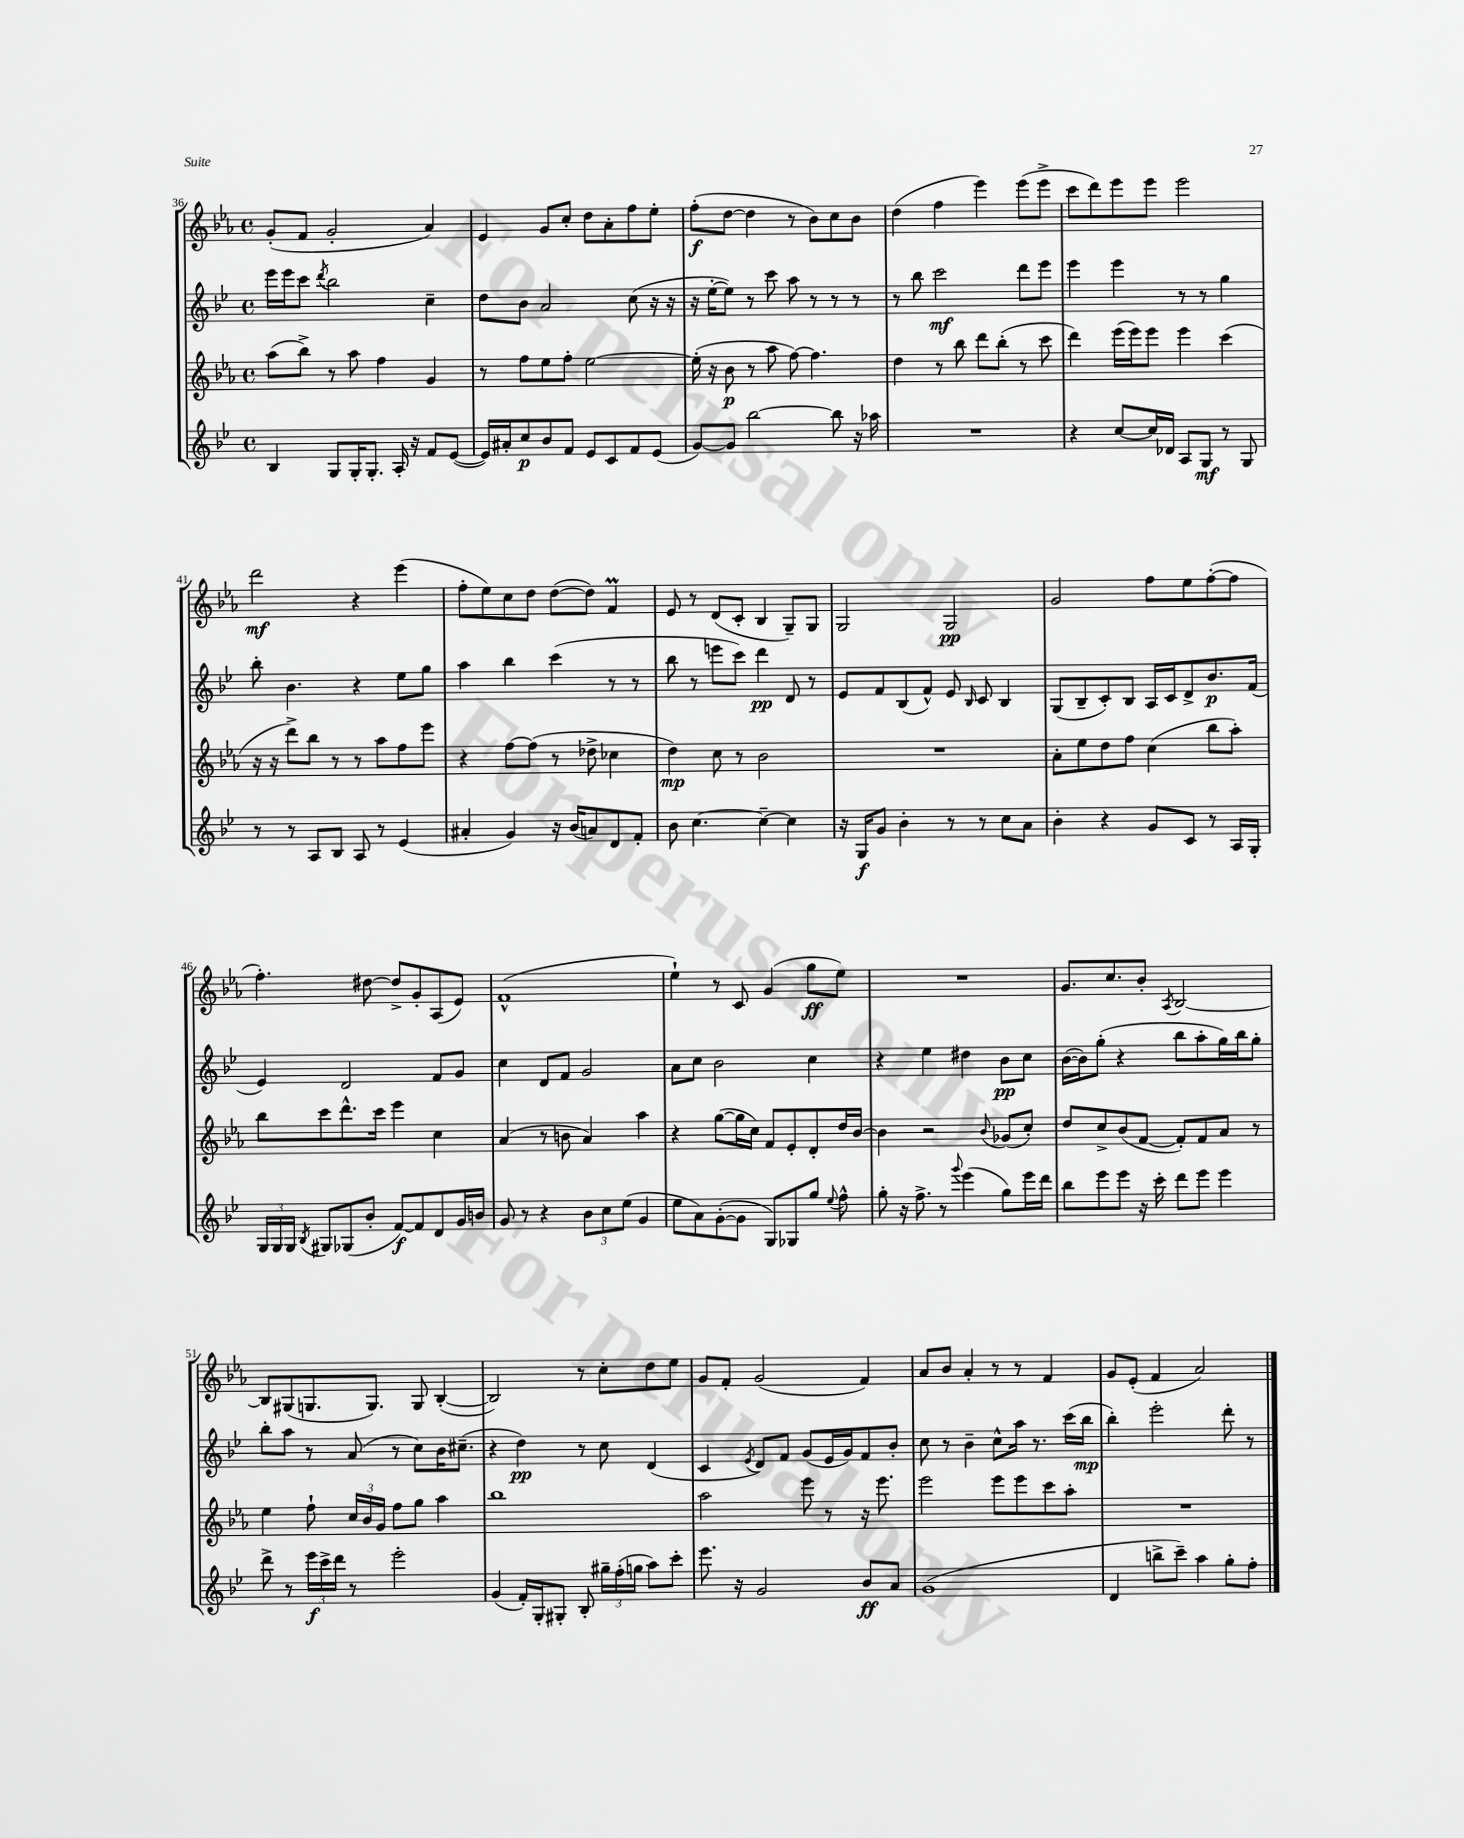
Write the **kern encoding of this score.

**kern	**dynam	**kern	**dynam	**kern	**dynam	**kern	**dynam
*part4	*part4	*part3	*part3	*part2	*part2	*part1	*part1
*staff4	*staff4	*staff3	*staff3	*staff2	*staff2	*staff1	*staff1
*clefG2	*	*clefG2	*	*clefG2	*	*clefG2	*
*k[b-e-]	*	*k[b-e-a-]	*	*k[b-e-]	*	*k[b-e-a-]	*
*M4/4	*	*M4/4	*	*M4/4	*	*M4/4	*
*met(c)	*	*met(c)	*	*met(c)	*	*met(c)	*
=36	=36	=36	=36	=36	=36	=36	=36
4B-/	.	(8aa-\L	.	16eee-\LL	.	(8g'/L	.
.	.	.	.	16eee-\J	.	.	.
.	.	8bb-^\J)	.	8ccc\J	.	8f/J	.
.	.	.	.	8qddd/	.	.	.
8G/L	.	8r	.	2bb-\	.	2g'/	.
16G'/K	.	8aa-\	.	.	.	.	.
8.G'/J	.	.	.	.	.	.	.
.	.	4ff\	.	.	.	.	.
16A'/	.	.	.	.	.	.	.
16r	.	.	.	.	.	.	.
8f/L	.	4g/	.	4cc~\	.	4a-/)	.
([8e-/J	.	.	.	.	.	.	.
=37	=37	=37	=37	=37	=37	=37	=37
16e-/LL])	.	8r	.	8dd\L	.	4e-/	.
16a#X'/J	.	.	.	.	.	.	.
8cc/	p	8ff\L	.	8b-\J	.	.	.
8b-/	.	8ee-\	.	2a/	.	8g/L	.
8f/J	.	8ff'\J	.	.	.	8cc'/J	.
8e-/L	.	[2ee-\	.	.	.	8dd\L	.
8c/	.	.	.	.	.	8a-'\	.
8f/	.	.	.	(8cc\	.	8ff\	.
(8e-/J	.	.	.	16r	.	8ee-'\J	.
.	.	.	.	16r	.	.	.
=38	=38	=38	=38	=38	=38	=38	=38
[8g/L)	.	(16ee-'\]	.	16r	.	(8ff'\L	f
.	.	16r	.	[16ee-'\KL	.	.	.
8g/J]	.	8b-\	p	8ee-\J])	.	[8dd\J	.
[2bb-\	.	8r	.	8r	.	4dd\]	.
.	.	8aa-\	.	8ccc\	.	.	.
.	.	[8ff\)	.	8aa\	.	8r	.
.	.	4.ff\]	.	8r	.	8b-\L)	.
8bb-\]	.	.	.	8r	.	8cc\	.
16r	.	.	.	8r	.	8b-\J	.
16aa-X\	.	.	.	.	.	.	.
=39	=39	=39	=39	=39	=39	=39	=39
1r	.	4dd\	.	8r	.	(4dd\	.
.	.	.	.	8bb-\	.	.	.
.	.	8r	.	2ccc\	mf	4ff\	.
.	.	8bb-\	.	.	.	.	.
.	.	8ddd\L	.	.	.	4eee-\)	.
.	.	(8bb-'\J	.	.	.	.	.
.	.	8r	.	8ddd\L	.	(8eee-\L	.
.	.	8ccc\	.	8eee-\J	.	8eee-^\J	.
=40	=40	=40	=40	=40	=40	=40	=40
4r	.	4ddd\)	.	4eee-\	.	8ccc\L	.
.	.	.	.	.	.	8ddd\)	.
[8cc/L	.	(16eee-\LL	.	4eee-\	.	8eee-\	.
.	.	16eee-\J)	.	.	.	.	.
16cc/L]	.	8eee-\J	.	.	.	8eee-\J	.
16d-X/JJ	.	.	.	.	.	.	.
8A/L	.	4eee-\	.	8r	.	2eee-\	.
8G/J	mf	.	.	8r	.	.	.
8r	.	(4ccc\	.	4gg\	.	.	.
8G/	.	.	.	.	.	.	.
!!LO:LB:g=z
=41	=41	=41	=41	=41	=41	=41	=41
8r	.	16r	.	8bb-'\	.	2ddd\	mf
.	.	16r	.	.	.	.	.
8r	.	8ddd^\L)	.	4.b-\	.	.	.
8A/L	.	8bb-\J	.	.	.	.	.
8B-/J	.	8r	.	.	.	.	.
8A/	.	8r	.	4r	.	4r	.
8r	.	8aa-\L	.	.	.	.	.
(4e-/	.	8ff\	.	8ee-\L	.	(4eee-\	.
.	.	8eee-\J	.	8gg\J	.	.	.
=42	=42	=42	=42	=42	=42	=42	=42
4a#X'/	.	4r	.	4aa\	.	8ff'\L	.
.	.	.	.	.	.	8ee-\)	.
4g/)	.	[8ff\L	.	4bb-\	.	8cc\	.
.	.	(8ff\J]	.	.	.	8dd\J	.
16r	.	8r	.	(4ccc\	.	([8dd\L	.
(16b-/KL	.	.	.	.	.	.	.
8an/)	.	8dd-X^\	.	.	.	8dd\J])	.
8d/	.	4cc-X\	.	8r	.	4fM/	.
8f'/J	.	.	.	8r	.	.	.
=43	=43	=43	=43	=43	=43	=43	=43
8b-\	.	4dd\)	mp	8bb-\	.	8e-/	.
[4.cc\	.	.	.	8r	.	8r	.
.	.	8cc\	.	8eeen\L	.	(8d/L	.
.	.	8r	.	8ccc\J)	.	8c'/J	.
4cc~\_	.	2b-\	.	4ddd\	pp	4B-/	.
4cc\]	.	.	.	8d/	.	8G~/L)	.
.	.	.	.	8r	.	8G/J	.
=44	=44	=44	=44	=44	=44	=44	=44
16r	.	1r	.	8e-/L	.	2G/	.
16G/KL	f	.	.	.	.	.	.
8g/J	.	.	.	8f/	.	.	.
4b-'\	.	.	.	(8B-/	.	.	.
.	.	.	.	8f^^/J)	.	.	.
8r	.	.	.	8e-/	.	2G/	pp
.	.	.	.	16qqB-/	.	.	.
8r	.	.	.	8c/	.	.	.
8cc\L	.	.	.	4B-/	.	.	.
8a\J	.	.	.	.	.	.	.
=45	=45	=45	=45	=45	=45	=45	=45
4b-'\	.	8a-'\L	.	(8G/L	.	2g/	.
.	.	8ee-\	.	8B-~/	.	.	.
4r	.	8dd\	.	8c'/)	.	.	.
.	.	8ff\J	.	8B-/J	.	.	.
8g/L	.	(4cc\	.	16A/LL	.	8ff\L	.
.	.	.	.	16c/J	.	.	.
8c/J	.	.	.	8d^/	.	8ee-\	.
8r	.	8bb-\L	.	8.b-/	p	([8ff'\	.
16A/LL	.	8aa-'\J)	.	.	.	8ff\J]	.
16G'/JJ	.	.	.	(16f/Jk	.	.	.
!!LO:LB:g=z
=46	=46	=46	=46	=46	=46	=46	=46
24G/LL	.	8bb-\L	.	4e-/)	.	4.ff'\)	.
24G/	.	.	.	.	.	.	.
24G/JJ	.	.	.	.	.	.	.
8qB-/	.	.	.	.	.	.	.
8G#X/L	.	8ccc\	.	.	.	.	.
(8G-X/	.	8.ddd^^\	.	2d/	.	.	.
8b-'/J	.	.	.	.	.	[8dd#X\	.
.	.	16ccc\Jk	.	.	.	.	.
[8f/L)	f	4eee-\	.	.	.	8dd#^/L]	.
8f/]	.	.	.	.	.	8g'/	.
8d/	.	4cc\	.	8f/L	.	(8A-/	.
16g/L	.	.	.	8g/J	.	8e-/J)	.
16bn/JJ	.	.	.	.	.	.	.
=47	=47	=47	=47	=47	=47	=47	=47
8g/	.	(4a-/	.	4cc\	.	(1f^^	.
8r	.	.	.	.	.	.	.
4r	.	8r	.	8d/L	.	.	.
.	.	8bn\	.	8f/J	.	.	.
12b-\L	.	4a-/)	.	2g/	.	.	.
12cc\	.	.	.	.	.	.	.
(12ee-\J	.	.	.	.	.	.	.
4g/	.	4aa-\	.	.	.	.	.
=48	=48	=48	=48	=48	=48	=48	=48
8ee-\L	.	4r	.	8a\L	.	4ee-`\)	.
8a\)	.	.	.	8cc\J	.	.	.
([8g'\	.	([8gg\L	.	2b-\	.	8r	.
8g\J]	.	16gg\L]	.	.	.	8c/	.
.	.	16cc\JJ)	.	.	.	.	.
8G/L)	.	8f/L	.	.	.	(4g/	.
8G-X/	.	8e-'/	.	.	.	.	.
8gg/J	.	8d'/	.	4cc\	.	8gg\L	ff
8qqee-/	.	.	.	.	.	.	.
8ff^^\	.	16dd/L	.	.	.	8ee-\J)	.
.	.	[16b-/JJ	.	.	.	.	.
=49	=49	=49	=49	=49	=49	=49	=49
8gg'\	.	4b-\]	.	4r	.	1r	.
16r	.	.	.	.	.	.	.
8.ff^\	.	.	.	.	.	.	.
.	.	2r	.	4ee-\	.	.	.
8r	.	.	.	.	.	.	.
8qqggg/	.	.	.	.	.	.	.
(4eee-\	.	.	.	4dd#X\	.	.	.
.	.	8qqb-/	.	.	.	.	.
8gg\L)	.	(8g-X/L	.	8b-\L	pp	.	.
16eee-\L	.	8cc'/J)	.	8cc\J	.	.	.
16ddd\JJ	.	.	.	.	.	.	.
=50	=50	=50	=50	=50	=50	=50	=50
8bb-\L	.	8dd/L	.	([16b-\LL	.	8.g/L	.
.	.	.	.	16b-\J])	.	.	.
8eee-\	.	8cc^/	.	(8gg'\J	.	.	.
.	.	.	.	.	.	8.cc/	.
8eee-\J	.	(8b-/	.	4r	.	.	.
16r	.	[8f/J	.	.	.	8b-'/J	.
16ccc'\	.	.	.	.	.	.	.
.	.	.	.	.	.	8qA-/	.
8ddd\L	.	8f'/L])	.	8bb-\L	.	[2B-/	.
8eee-\J	.	8f/	.	8aa'\	.	.	.
4eee-\	.	8a-/J	.	16gg\L)	.	.	.
.	.	.	.	16bb-\J	.	.	.
.	.	8r	.	8gg'\J	.	.	.
!!LO:LB:g=z
=51	=51	=51	=51	=51	=51	=51	=51
8ddd^\	.	4ee-\	.	8bb-'\L	.	8B-/L]	.
8r	.	.	.	8aa\J	.	(8G#X/	.
24eee-\LL	f	8ff`\	.	8r	.	8.Gn/	.
24ccc^\	.	.	.	.	.	.	.
24ddd\JJ	.	.	.	.	.	.	.
8r	.	24cc/LL	.	(8a/	.	.	.
.	.	24b-/	.	.	.	.	.
.	.	.	.	.	.	8.G/J)	.
.	.	24g/JJ	.	.	.	.	.
2eee-'\	.	8ff\L	.	8r	.	.	.
.	.	8gg\J	.	8cc\L)	.	8G/	.
.	.	4aa-\	.	16b-\K	.	([4B-'/	.
.	.	.	.	(8.cc#X~\J	.	.	.
=52	=52	=52	=52	=52	=52	=52	=52
(4g/	.	1bb-	.	4r	.	2B-/])	.
16f'/LL)	.	.	.	4dd\)	pp	.	.
16G'/J	.	.	.	.	.	.	.
8G#X'/J	.	.	.	.	.	.	.
8B-'/	.	.	.	8r	.	8r	.
24gg#X~\LL	.	.	.	8cc\	.	8cc'\L	.
(24ff'\	.	.	.	.	.	.	.
24ggn\JJ	.	.	.	.	.	.	.
8aa\L)	.	.	.	(4d/	.	8dd\	.
8ccc'\J	.	.	.	.	.	8ee-\J	.
=53	=53	=53	=53	=53	=53	=53	=53
8.eee-\	.	2aa-\	.	4c/	.	8g/L	.
.	.	.	.	.	.	8f'/J	.
16r	.	.	.	.	.	.	.
.	.	.	.	8qe-/	.	.	.
2g/	.	.	.	8d/L)	.	(2g/	.
.	.	.	.	8f/J	.	.	.
.	.	8eee-\	.	(8g/L	.	.	.
.	.	8r	.	16e-/L	.	.	.
.	.	.	.	16g/J)	.	.	.
8b-/L	ff	16r	.	8f/	.	4f/)	.
.	.	8.eee-\	.	.	.	.	.
8a/J	.	.	.	8b-'/J	.	.	.
=54	=54	=54	=54	=54	=54	=54	=54
(1g	.	2eee-\	.	8cc\	.	8a-/L	.
.	.	.	.	8r	.	8b-/J	.
.	.	.	.	4b-~\	.	4a-'/	.
.	.	8eee-\L	.	8cc^^\L	.	8r	.
.	.	8eee-\	.	16aa\Jk	.	8r	.
.	.	.	.	8.r	.	.	.
.	.	8ccc\	.	.	.	4f/	.
.	.	8aa-'\J	.	(16ccc\LL	.	.	.
.	.	.	.	16bb-\JJ	mp	.	.
=55	=55	=55	=55	=55	=55	=55	=55
4d/	.	1r	.	4bb-'\)	.	8g/L	.
.	.	.	.	.	.	(8e-'/J	.
8bbn^\L	.	.	.	2eee-'\	.	4f/	.
8ccc~\J)	.	.	.	.	.	.	.
4aa\	.	.	.	.	.	2a-/)	.
8gg'\L	.	.	.	8ddd'\	.	.	.
8ff'\J	.	.	.	8r	.	.	.
==	==	==	==	==	==	==	==
*-	*-	*-	*-	*-	*-	*-	*-
